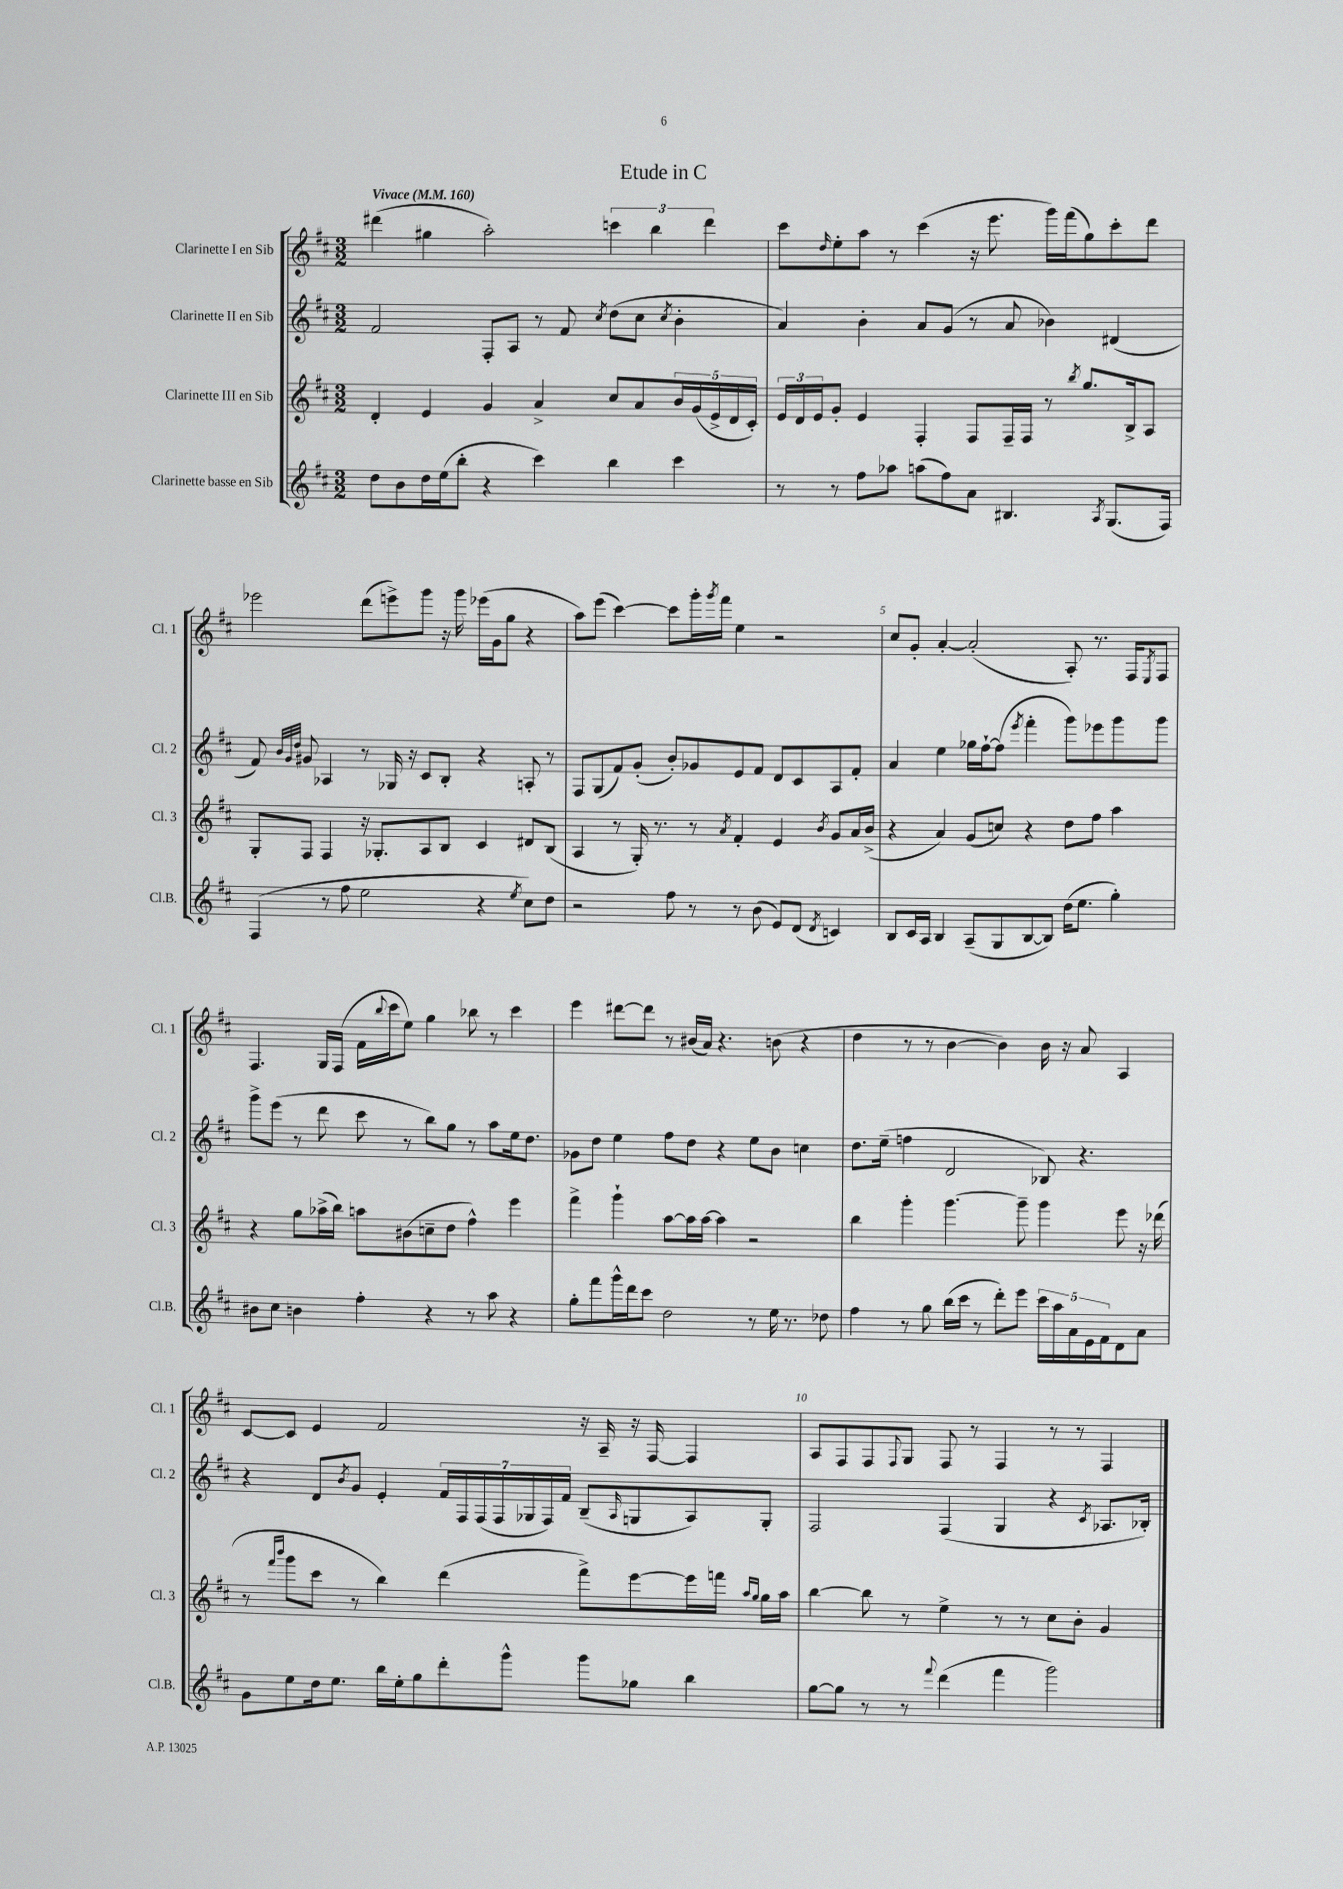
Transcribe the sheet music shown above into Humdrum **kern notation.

**kern	**kern	**kern	**kern
*staff4	*staff3	*staff2	*staff1
*clefG2	*clefG2	*clefG2	*clefG2
*k[f#c#]	*k[f#c#]	*k[f#c#]	*k[f#c#]
*M3/2	*M3/2	*M3/2	*M3/2
*MM160	*MM160	*MM160	*MM160
8dd\L	4d'/	2f#/	(4ddd#\
8b\	.	.	.
16dd\L	4e/	.	4gg#\
(16ee\J	.	.	.
8bb'\J	.	.	.
4r	4g/	8F#'/L	2aa'\)
.	.	8A/J	.
4ccc#\)	4a^/	8r	.
.	.	8f#/	.
.	.	8qcc#/	.
4bb\	8cc#/L	(8dd\L	6ccc\
.	8a/	8cc#\J	.
.	.	.	6bb\
.	.	8qcc#/	.
4ccc#\	20b/L	4b'\	.
.	(20g/	.	.
.	.	.	6ddd#\
.	20e^/	.	.
.	20d/	.	.
.	20c#'/JJ)	.	.
=	=	=	=
8r	24e/LL	4a/)	8ccc#\L
.	24d/	.	.
.	24e/J	.	.
.	.	.	16qqdd/
8r	8g'/J	.	8ee'\
8ff#\L	4e/	4b'\	8aa\J
8aa-\J	.	.	8r
(8aa\L	4F#'/	8a/L	(4ccc#\
8ff#\)	.	(8g/J	.
8a\J	8F#/L	8r	16r
.	.	.	8.eee\
4.B#/	16F#~/L	8a/	.
.	16F#/JJ	.	.
.	8r	4b-\)	16ggg\LL)
.	.	.	(16fff#\J
.	8qbb/	.	.
.	8.gg/L	.	8gg\)
8qA/	.	.	.
(8.G/L	.	(4d#/	8ccc#'\
.	16B^/k	.	.
.	8A/J	.	8ddd\J
16F#/Jk)	.	.	.
=	=	=	=
(4F#/	8G'/L	8f#/)	2eee-\
.	.	32qqb/LLL	.
.	.	32qqg/	.
.	.	32qqdd/JJJ	.
.	8F#/J	8g#/	.
8r	4F#/	4A-/	.
8ff#\	.	.	.
2ee\	16r	8r	(8ddd\L
.	8.G-'/L	.	.
.	.	16G-/	8eee^\)
.	.	16r	.
.	8A/	8c#/L	8ggg\J
.	8B/J	8B'/J	16r
.	.	.	16ggg\
4r	4c#/	4r	(16eee-\LL
.	.	.	16g\J
.	.	.	8gg\J
8qee/	.	.	.
8cc#\L)	8d#/L	8A'/	4r
8dd\J	(8B/J	8r	.
=	=	=	=
2r	4A/	8F#/L	8aa\L)
.	.	(8G/	(8eee\J
.	8r	8f#/)	[4ccc#\)
.	16G'/)	(8g'/J	.
.	8.r	.	.
8ff#\	.	8b'/L)	8ccc#\]L
8r	8r	8g-/	16ggg'\L
.	.	.	8qggg/
.	.	.	16fff#\JJ
.	8qa/	.	.
8r	4f#'/	8e/	4ee\
(8b\	.	8f#/J	.
8e/L)	4e/	8d/L	2r
(8d/J	.	8c#/	.
8qd/	8qb/	.	.
4c/)	8g/L	8A/	.
.	16a/L	8f#'/J	.
.	(16b^/JJ	.	.
=	=	=	=
8B/L	4r	4a/	8cc#/L
16c#/L	.	.	8g'/J
16A/JJ	.	.	.
4B/	4a/)	4ee\	[4a'/
(8A~/L	(8g/L	16gg-\LL	(2a'/]
.	.	[16ff#`\J	.
8G/	8cc/J)	(8ff#\]J	.
.	.	8qeee/	.
[8B/	4r	4fff#'\	.
8B/]J)	.	.	.
(16dd\LK	8dd\L	8ggg\L)	8A'/)
8.ee\J	.	.	.
.	8ff#\J	8eee-\	8.r
4gg'\)	4aa\	8ggg\	.
.	.	.	16F#/LK
.	.	.	8qE/
.	.	8ggg\J	8F#/J
=	=	=	=
8b#\L	4r	8ggg^\L	4.F#/
8cc#\J	.	(8eee\J	.
4b\	8gg\L	8r	.
.	(16aa-^\L	8ddd\	16G/LL
.	16bb\JJ)	.	(16F#/JJ
4ff#'\	8aa\L	8ccc#\	16f#\LL
.	.	.	8qqbb/
.	.	.	16ccc#\J
.	(8b#\	8r	8ee\J)
4r	8cc~\	8bb\L)	4gg\
.	8dd\J	8gg\J	.
8r	4ff#^^\)	8r	8bb-\
8aa\	.	8aa\L	8r
4r	4eee\	16ee\k	4ccc#\
.	.	8.dd\J	.
=	=	=	=
8gg'\L	4fff#^\	8g-\L	4eee\
8fff#\	.	8dd\J	.
16ggg^^\L	4ggg`\	4ee\	[8ddd#\L
16ddd\J	.	.	.
8ccc#\J	.	.	8ddd#\]J
2dd\	[8aa\L	8ff#\L	8r
.	16aa\]L	8dd\J	(16b#/LL
.	[16aa\JJ	.	16a/JJ)
.	4aa\]	4r	4.r
8r	2r	8ee\L	.
16ee\	.	8b\J	(8b\
8.r	.	.	.
.	.	4cc\	4r
8dd-\	.	.	.
=	=	=	=
4ff#\	4bb\	8.dd\L	4dd\
.	.	(16ee~\Jk	.
8r	4ggg'\	4ff\	8r
8gg\	.	.	8r
(16bb\LL	[4.ggg\	2d/	[4b\
16ccc#\JJ	.	.	.
8r	.	.	.
8ddd'\L)	.	.	4b\])
8eee\J	8ggg~\]	.	.
20ccc#\LL	4ggg\	8B-/)	16b\
20aa\	.	.	.
.	.	.	16r
20a\	.	.	.
.	.	4.r	8a/
20e\	.	.	.
20f#\J	.	.	.
8d\	8eee\	.	4A/
8a\J	16r	.	.
.	(16ddd-\	.	.
=	=	=	=
8g\L	8r	4r	[8c#/L
.	16qqfff#/LL	.	.
.	16qqbbb/JJ	.	.
8ee\	8ggg\L	.	8c#/]J
16dd\k	8ccc#\J	8d/L	4e/
8.ee\J	.	.	.
.	.	8qb/	.
.	8r	8g/J	.
16bb\LL	4bb\)	4e'/	2f#/
16ee'\J	.	.	.
8gg\	.	.	.
8ddd'\	(4ddd\	28f#/LL	.
.	.	28F#/	.
.	.	(28F#/	.
.	.	28F#/	.
8ggg^^\J	.	.	.
.	.	28G-/	.
.	.	28F#/)	.
.	.	28f#/JJ	.
8ggg\L	8fff#^\L)	(8B~/L	16r
.	.	.	16A~/
.	.	16qqA/	.
8gg-\J	[8eee\	8G/	16r
.	.	.	[16F#/
4bb\	16eee\]L	8A/)	4F#/]
.	16fff\JJ	.	.
.	16qqaa/LL	.	.
.	16qqgg/JJ	.	.
.	16gg\LL	8G'/J	.
.	16aa\JJ	.	.
=	=	=	=
[8gg\L	[4bb\	2F#/	8A/L
8gg\]J	.	.	8F#/
8r	8bb\]	.	8F#/
.	.	.	8qqF#/
8r	8r	.	8G/J
8qqfff#/	.	.	.
(4ddd\	4ee^\	(4F#/	8F#/
.	.	.	8r
4fff#\	8r	4G/	4F#/
.	8r	.	.
2ggg\)	8cc#\L	4r	8r
.	8b'\J	.	8r
.	.	8qc#/	.
.	4g/	8.A-/L	4F#/
.	.	16B-'/Jk)	.
==	==	==	==
*-	*-	*-	*-
